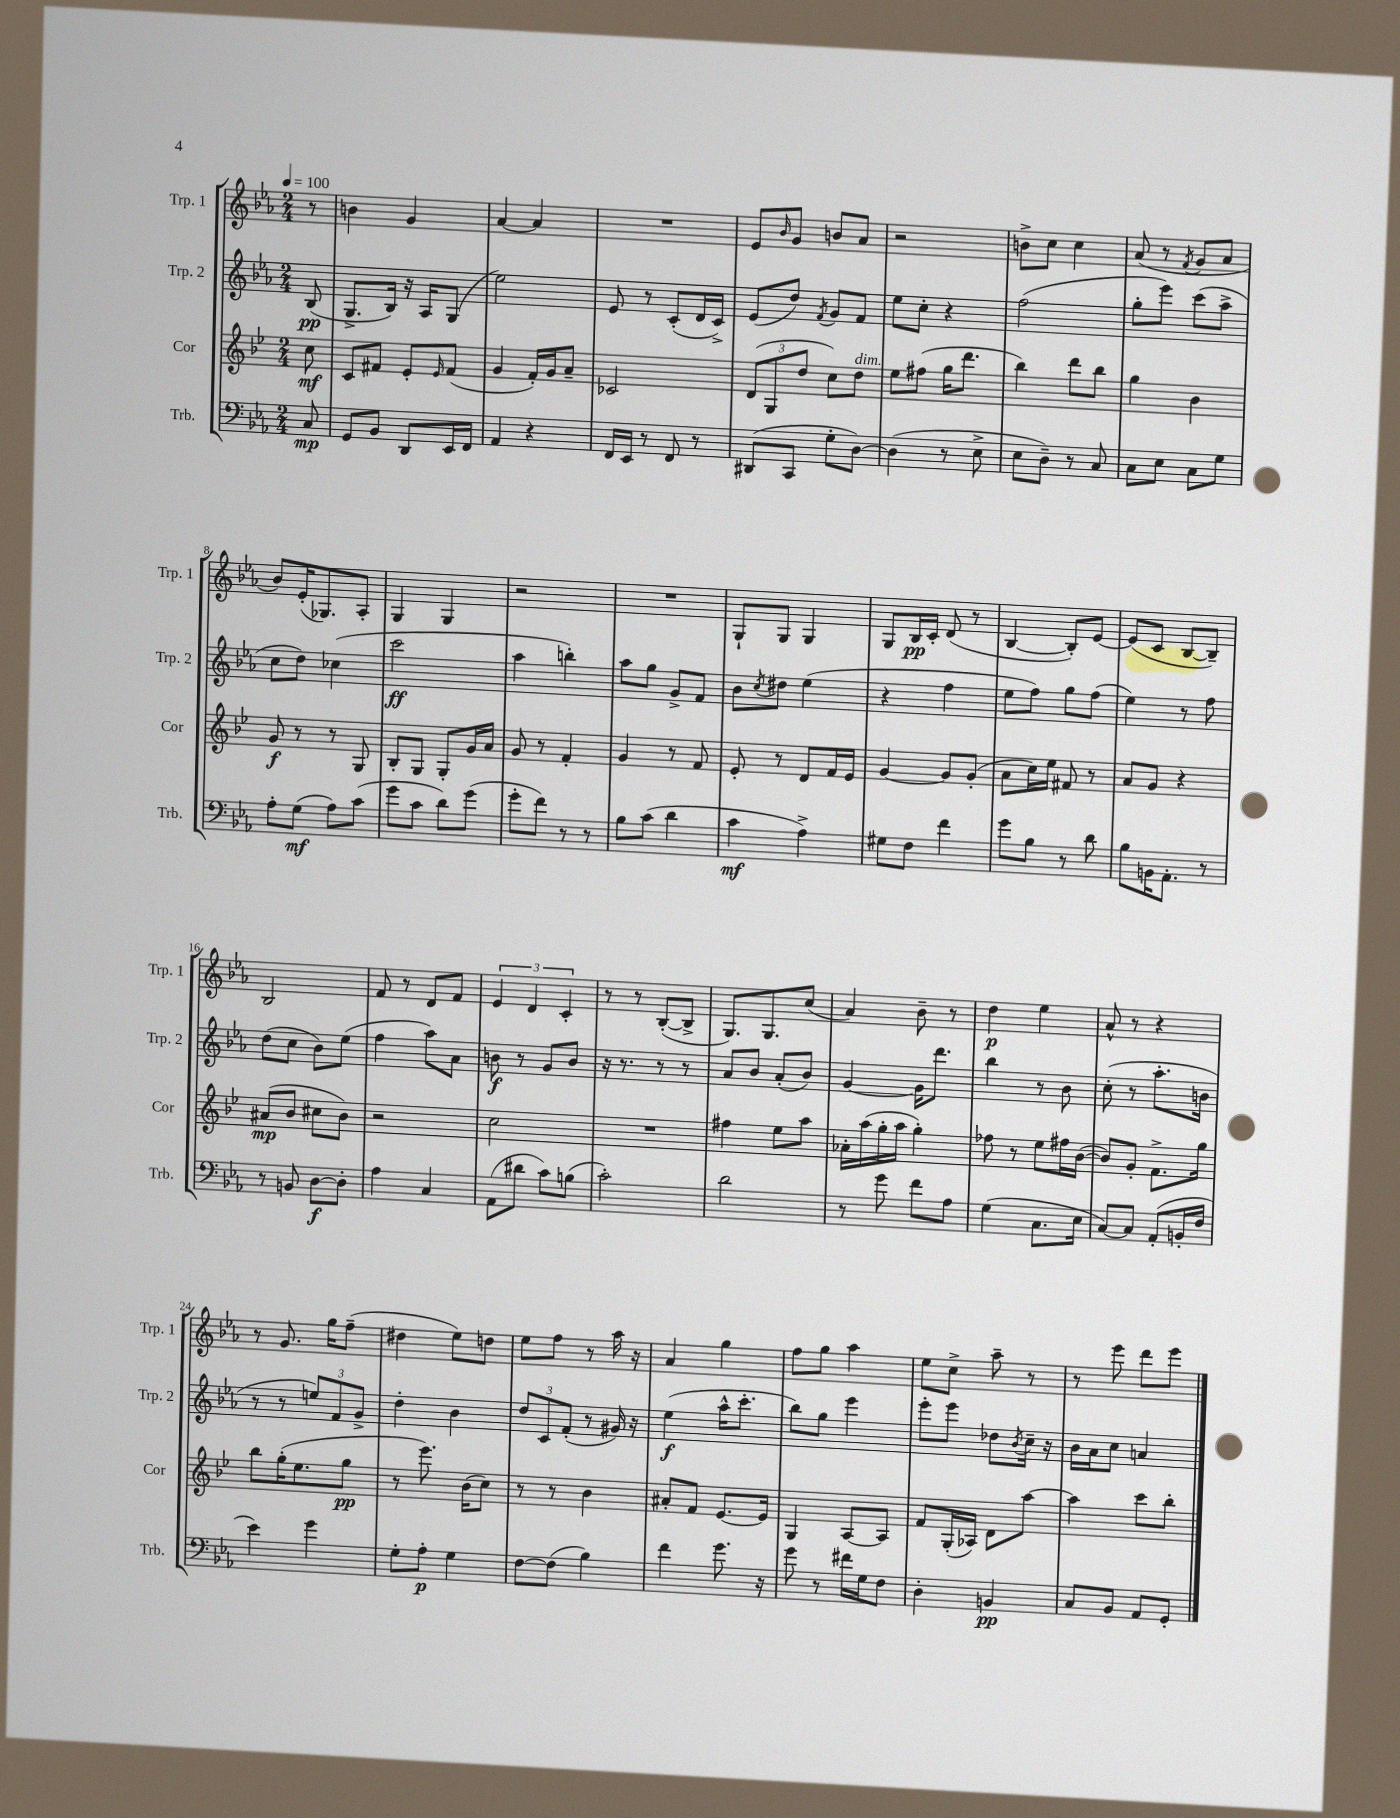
<<
\new StaffGroup <<
\new Staff = "s0" \with { instrumentName = "Trp. 1" shortInstrumentName = "Trp. 1" } {
    \clef treble \key ees \major \numericTimeSignature \time 2/4 \partial 8 \tempo 4 = 100
    r8 |
    b'4 g'4 |
    aes'4~ aes'4 |
    R2 |
    ees'8 \grace { bes'16 } g'8 b'8 aes'8 |
    r2 |
    b'8-> c''8 c''4 |
    aes'8( r8 \acciaccatura { f'8 } g'8 aes'8 |
    bes'8) ees'16-.( ges8.) aes8-. |
    g4 g4 |
    r2 |
    R2 |
    g8-! g8 g4 |
    g8 bes16\pp c'16-. d'8( r8 |
    bes4~ bes8-.) ees'8~ |
    ees'8( c'8 bes8~ bes8--) |
    bes2 |
    f'8 r8 d'8 f'8 |
    \tuplet 3/2 { ees'4 d'4 c'4-. } |
    r8 r8 bes8~-.( bes8-> |
    g8.) g8. c''8( |
    aes'4) bes'8-- r8 |
    d''4\p ees''4 |
    aes'8-^ r8 r4 |
    r8 g'8. g''16 f''8--( |
    dis''4 ees''8) d''8 |
    ees''8 f''8 r8 aes''16 r16 |
    aes'4 g''4 |
    f''8 g''8 aes''4 |
    ees''8 c''8-> aes''8-- r8 |
    r8 ees'''8 d'''8 ees'''8 \bar "|." |
}
\new Staff = "s1" \with { instrumentName = "Trp. 2" shortInstrumentName = "Trp. 2" } {
    \clef treble \key ees \major \numericTimeSignature \time 2/4 \partial 8
    bes8\pp( |
    g8.-> bes16) r16 aes16 g8( |
    ees''2) |
    ees'8 r8 c'8-.( d'16 c'16->) |
    ees'8( d''8) \acciaccatura { f'8 } g'8 f'8 |
    ees''8 c''8-. r4 |
    f''2( |
    g''8-. ees'''8) c'''8( aes''8-> |
    c''8 d''8) ces''4( |
    c'''2\ff |
    aes''4 b''4-.) |
    aes''8 g''8 g'8-> f'8 |
    bes'8 \acciaccatura { c''8 } dis''8 ees''4( |
    r4 f''4 |
    ees''8 f''8) g''8 f''8( |
    ees''4) r8 f''8 |
    d''8( c''8 bes'8) ees''8( |
    f''4 aes''8) aes'8 |
    b'8\f r8 g'8 b'8 |
    r16 r8. r8 r8 |
    aes'8 bes'8 aes'8-.( bes'8) |
    g'4~ g'16 d'''8. |
    bes''4 r8 bes'8 |
    c''8-.( r8 aes''8.-. b'16 |
    r8 r8 \tuplet 3/2 { e''8) f'8 g'8-> } |
    d''4-. bes'4 |
    \tuplet 3/2 { d''8 c'8 f'8-.( } r8 gis'16) r16 |
    ees''4\f( aes''16-^ c'''8.-. |
    bes''8) g''8 ees'''4 |
    ees'''8-. ees'''8 des''8 \acciaccatura { bes'8 } c''16-- r16 |
    bes'16 aes'16 c''8 a'4 \bar "|." |
}
\new Staff = "s2" \with { instrumentName = "Cor" shortInstrumentName = "Cor" } {
    \clef treble \key bes \major \numericTimeSignature \time 2/4 \partial 8
    c''8\mf |
    c'8 fis'8 ees'8-. \grace { ees'16 } fis'8( |
    g'4 f'16-.) g'16 a'8-- |
    ces'2 |
    \tuplet 3/2 { d'8( g8 d''8 } c''8) d''8^\markup { \italic "dim." } |
    ees''8 fis''8( g''16 d'''8. |
    bes''4) d'''8 bes''8 |
    g''4 bes'4 |
    g'8\f r8 r8 g8 |
    bes8-. g8 g8-. g'16 a'16 |
    g'8 r8 f'4-. |
    g'4 r8 f'8 |
    ees'8-. r8 d'8 f'16 ees'16 |
    g'4~ g'8 g'8-.( |
    a'8 c''16) ees''16 fis'8 r8 |
    a'8 g'8 r4 |
    ais'8\mp( bes'8 cis''8 bes'8) |
    r2 |
    c''2 |
    R2 |
    fis''4 ees''8 a''8 |
    aes'16-. a''16( g''16-. a''16 g''4-.) |
    fes''8 r8 ees''8 fis''16 bes'16~( |
    bes'8) g'8-. f'8.-> g''16 |
    bes''8 g''16-.( ees''8. g''8\pp |
    r8 ees'''8.) bes'16( c''8) |
    r8 r8 bes'4 |
    ais'8-. f'8 ees'8.~ ees'16 |
    g4 a8~ a8 |
    f'8 g16-.( aes16) d'8 a''8~ |
    a''4 c'''8 bes''8-. \bar "|." |
}
\new Staff = "s3" \with { instrumentName = "Trb." shortInstrumentName = "Trb." } {
    \clef bass \key ees \major \numericTimeSignature \time 2/4 \partial 8
    c8\mp |
    g,8 bes,8 d,8 ees,16 f,16 |
    aes,4 r4 |
    f,16 ees,16 r8 f,8 r8 |
    dis,8( c,8 g8-. d8~) |
    d4( r8 ees8-> |
    ees8 d8--) r8 c8 |
    c8 ees8 c8 g8 |
    aes8-. g8\mf( aes8) c'8( |
    g'8 c'8 d'8) g'8( |
    g'8-. f'8) r8 r8 |
    bes8 c'8( d'4 |
    c'4\mf aes4->) |
    gis8 f8 f'4 |
    g'8 bes8 r8 d'8 |
    bes8 b,16 aes,8.-. r8 |
    r8 b,8 d8~\f d8-. |
    aes4 c4 |
    aes,8( dis'8 c'8) b8( |
    c'2-.) |
    d'2 |
    r8 g'8 f'8 aes8 |
    g4( c8. ees16 |
    c8~) c8 aes,8-.( b,16-. f16 |
    ees'4) g'4 |
    g8-. aes8-.\p g4 |
    f8~ f8( bes4) |
    f'4 g'8. r16 |
    g'8 r8 fis'16 g16 f8 |
    d4-. b,4\pp |
    c8 bes,8 aes,8 g,8-. \bar "|." |
}
>>
>>
